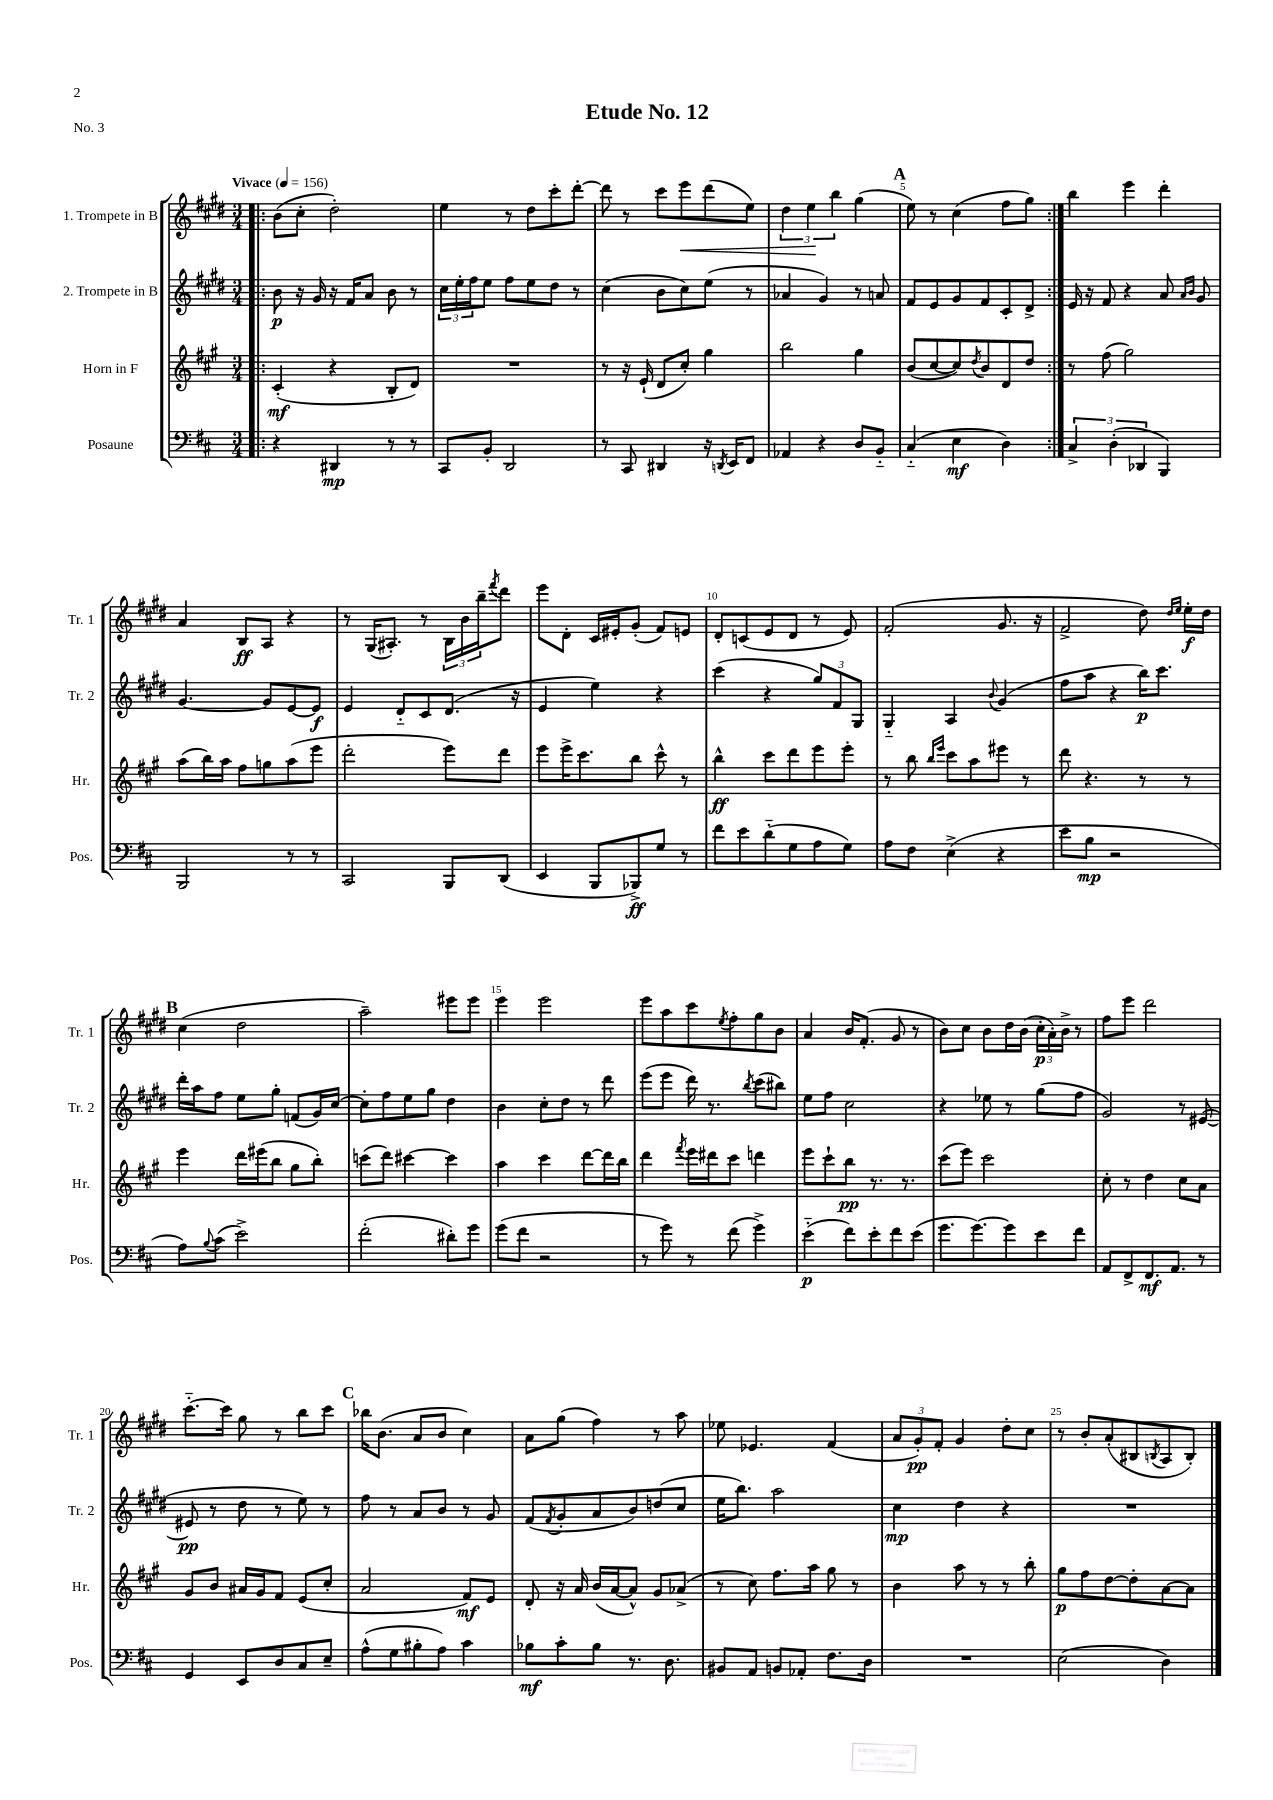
\header { title = "Etude No. 12" piece = "No. 3" }
<<
\new StaffGroup <<
\new Staff = "s0" \with { instrumentName = "1. Trompete in B" shortInstrumentName = "Tr. 1" } {
    \clef treble \key e \major \numericTimeSignature \time 3/4 \tempo "Vivace" 4 = 156
    \repeat volta 2 { \bar ".|:" b'8( cis''8-. dis''2-.) |
    e''4 r8 dis''8 cis'''8-. dis'''8~-. |
    dis'''8 r8 cis'''8 e'''8\< dis'''8( e''8) |
    \tuplet 3/2 { dis''4 e''4\! b''4 } gis''4( |
    \mark \markup { \bold "A" } e''8) r8 cis''4( fis''8 gis''8) | }
    b''4 e'''4 dis'''4-. |
    a'4 b8\ff a8 r4 |
    r8 gis16( ais8.-.) r8 \tuplet 3/2 { b16 b'16 b''16-- } \acciaccatura { fis'''8 } dis'''8 |
    e'''8 dis'8-. cis'16 eis'16-. gis'8-.( fis'8) e'8 |
    dis'8-. c'8( e'8 dis'8 r8 e'8) |
    fis'2-.( gis'8. r16 |
    fis'2-> dis''8) \grace { dis''16 e''16 } e''16-.\f dis''16 |
    \mark \markup { \bold "B" } cis''4( dis''2 |
    a''2--) eis'''8 eis'''8 |
    e'''4 e'''2 |
    e'''8 a''8 cis'''8 \acciaccatura { e''8 } fis''8-. gis''8 b'8 |
    a'4 b'16 fis'8.-.( gis'8 r8 |
    b'8) cis''8 b'8 dis''16 b'16( \tuplet 3/2 { cis''16-.\p a'16-.) b'16-> } r8 |
    fis''8 e'''8 dis'''2 |
    cis'''8.~-_ cis'''16 gis''8 r8 b''8 cis'''8 |
    \mark \markup { \bold "C" } bes''16 b'8.( a'8 b'8 cis''4) |
    a'8 gis''8( fis''4) r8 a''8 |
    ees''8 ees'4. fis'4( |
    \tuplet 3/2 { a'8 gis'8-.\pp) fis'8-. } gis'4 dis''8-. cis''8 |
    r8 b'8-. a'8-.( bis8 \acciaccatura { b8 } a8 b8-.) \bar "|." |
}
\new Staff = "s1" \with { instrumentName = "2. Trompete in B" shortInstrumentName = "Tr. 2" } {
    \clef treble \key e \major \numericTimeSignature \time 3/4
    \repeat volta 2 { \bar ".|:" b'8\p r16 gis'16 r16 fis'16 a'8 b'8 r8 |
    \tuplet 3/2 { cis''16 e''16-. fis''16 } e''8 fis''8 e''8 dis''8 r8 |
    cis''4( b'8 cis''8) e''8( r8 |
    aes'4 gis'4) r8 a'8 |
    \mark \markup { \bold "A" } fis'8 e'8 gis'8 fis'8 cis'8-. dis'8-> | }
    e'16 r16 fis'8 r4 a'8 \grace { a'16 b'16 } gis'8 |
    gis'4.~ gis'8 e'8~ e'8\f |
    e'4 dis'8-_ cis'8 dis'8.( r16 |
    e'4 e''4) r4 |
    cis'''4( r4 \tuplet 3/2 { gis''8) fis'8 gis8 } |
    gis4-_ a4 \appoggiatura { b'8 } gis'4( |
    fis''8 a''8 r4 b''16\p) cis'''8. |
    \mark \markup { \bold "B" } dis'''16-. a''16 fis''8 e''8 gis''8-. f'8( gis'16) cis''16~ |
    cis''8-. fis''8 e''8 gis''8 dis''4 |
    b'4 cis''8-. dis''8 r8 dis'''8 |
    e'''8( e'''8 dis'''16) r8. \acciaccatura { b''8 } cis'''8( bis''8) |
    e''8 fis''8 cis''2 |
    r4 ees''8 r8 gis''8( fis''8 |
    gis'2) r8 eis'8~( |
    eis'8\pp r8 dis''8 r8 e''8) r8 |
    \mark \markup { \bold "C" } fis''8 r8 a'8 b'8 r8 gis'8 |
    fis'8( \acciaccatura { fis'8 } gis'8-. a'8 b'8) d''8( cis''8 |
    e''16 b''8.) a''2 |
    cis''4\mp dis''4 r4 |
    R2. \bar "|." |
}
\new Staff = "s2" \with { instrumentName = "Horn in F" shortInstrumentName = "Hr." } {
    \clef treble \key a \major \numericTimeSignature \time 3/4
    \repeat volta 2 { \bar ".|:" cis'4-.\mf( r4 b8-. d'8) |
    R2. |
    r8 r16 e'16-!( d'8 cis''8-.) gis''4 |
    b''2 gis''4 |
    \mark \markup { \bold "A" } b'8( cis''8~ cis''8) \acciaccatura { d''8 } b'8 d'8 d''8 | }
    r8 fis''8( gis''2) |
    a''8( b''16) a''16 fis''8 g''8 a''8( e'''8 |
    d'''2-. e'''8) d'''8 |
    e'''8 e'''16-> cis'''8. b''8 cis'''8-^ r8 |
    b''4-^\ff cis'''8 d'''8 e'''8 e'''8-. |
    r8 b''8 \grace { b''16 e'''16 } cis'''8 a''8 eis'''8 r8 |
    d'''8 r4. r8 r8 |
    \mark \markup { \bold "B" } e'''4 d'''16 eis'''16( b''8 gis''8 b''8-.) |
    c'''8( d'''8) cis'''4~ cis'''4 |
    a''4 cis'''4 d'''8~ d'''16 b''16 |
    d'''4 \acciaccatura { fis'''8 } e'''16 dis'''16 cis'''8 d'''4 |
    e'''8 cis'''8-! b''8\pp r8. r8. |
    cis'''8( e'''8) cis'''2 |
    cis''8-. r8 d''4 cis''8 a'8 |
    gis'8 b'8 ais'16 gis'16 fis'8 e'8( cis''8-. |
    \mark \markup { \bold "C" } a'2 fis'8\mf) e'8 |
    d'8-. r16 a'16 b'16( a'16~ a'8-^) gis'8 aes'8->( |
    r8 cis''8) fis''8. a''16 gis''8 r8 |
    b'4 a''8 r8 r8 b''8-. |
    gis''8\p fis''8 d''8~ d''8-. a'8~ a'8 \bar "|." |
}
\new Staff = "s3" \with { instrumentName = "Posaune" shortInstrumentName = "Pos." } {
    \clef bass \key d \major \numericTimeSignature \time 3/4
    \repeat volta 2 { \bar ".|:" r4 dis,4\mp r8 r8 |
    cis,8 b,8-. d,2 |
    r8 cis,8 dis,4 r16 \acciaccatura { d,8 } e,16 fis,8 |
    aes,4 r4 d8 b,8-_ |
    \mark \markup { \bold "A" } cis4-_( e4\mf d4) | }
    \tuplet 3/2 { cis4-> d4-.( des,4 } b,,4) |
    b,,2 r8 r8 |
    cis,2 b,,8 d,8( |
    e,4 b,,8 bes,,8->\ff) g8 r8 |
    fis'8 e'8 d'8-_( g8 a8 g8) |
    a8 fis8 e4->( r4 |
    e'8 b8\mp r2 |
    \mark \markup { \bold "B" } a8) \appoggiatura { b8 } cis'8( e'2->) |
    fis'2-.( dis'8-.) g'8 |
    g'8( fis'8 r2 |
    r8 g'8) r8 fis'8( g'4->) |
    e'4-_\p( fis'8) e'8-. fis'8 e'8( |
    g'8. g'8.~) g'8 e'8 fis'8 |
    a,8 fis,8-> fis,8.\mf a,8. r8 |
    g,4 e,8 d8 cis8 e8-- |
    \mark \markup { \bold "C" } a8-^( g8 bis8-. a8) cis'4 |
    bes8\mf cis'8-. bes8 r8. d8. |
    bis,8 a,8 b,8 aes,8-. fis8. d16 |
    R2. |
    e2( d4) \bar "|." |
}
>>
>>
\layout { \context { \Score \override BarNumber.break-visibility = ##(#f #t #t) barNumberVisibility = #(every-nth-bar-number-visible 5) } }
